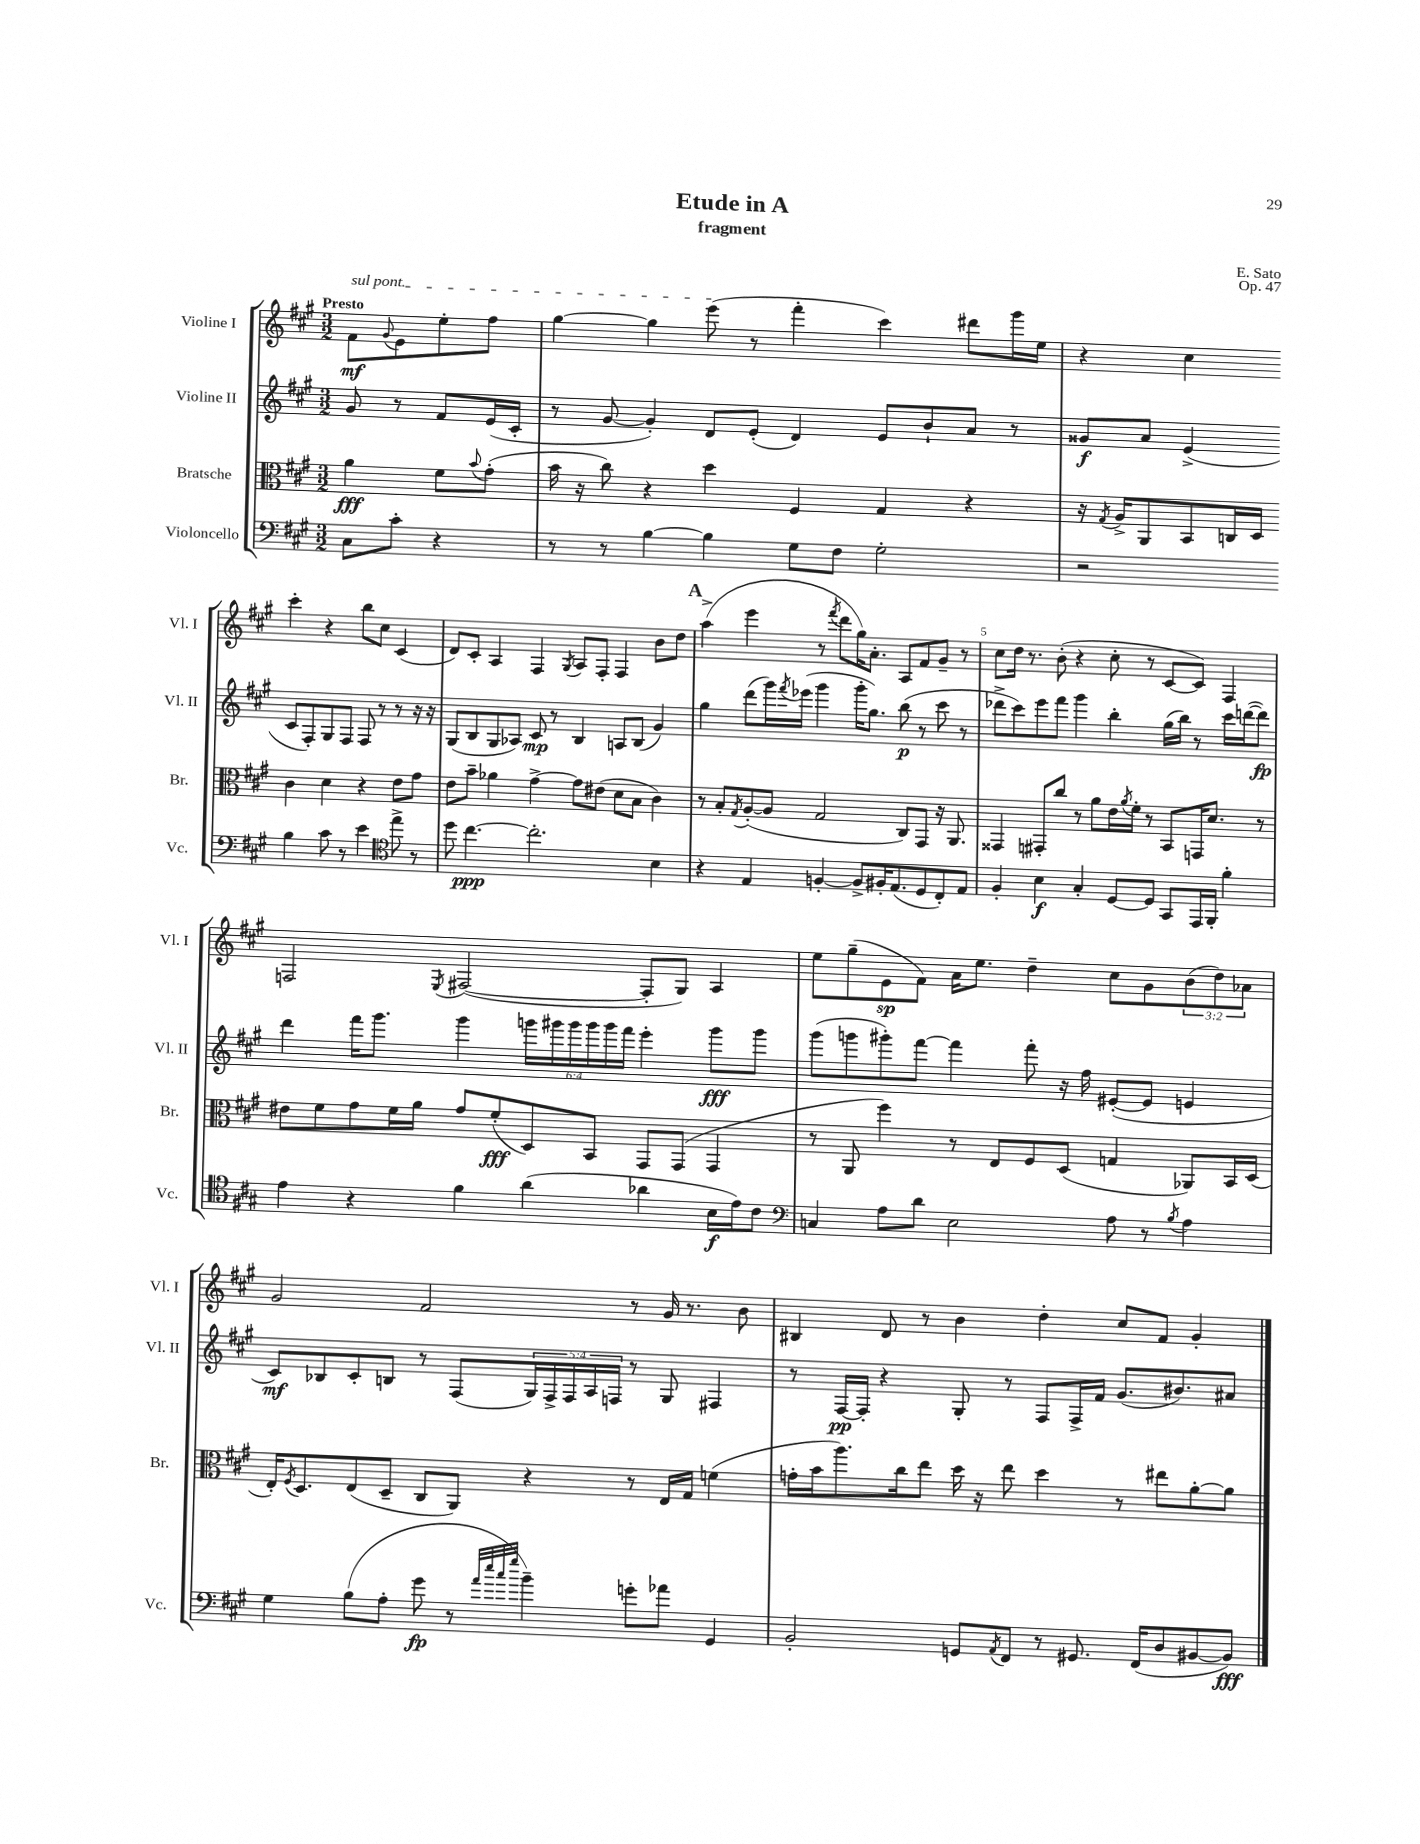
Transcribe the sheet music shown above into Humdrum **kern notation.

**kern	**kern	**kern	**kern
*staff4	*staff3	*staff2	*staff1
*clefF4	*clefC3	*clefG2	*clefG2
*k[f#c#g#]	*k[f#c#g#]	*k[f#c#g#]	*k[f#c#g#]
*M3/2	*M3/2	*M3/2	*M3/2
8C#	4a	8g#	8f#
.	.	.	8qqg#
8c#'	.	8r	8e
4r	8f#	8f#	8ee'
.	8qqb	.	.
.	(8g#'	(16e	8ff#
.	.	16c#'	.
=	=	=	=
8r	16b	8r	[4gg#
.	16r	.	.
8r	8cc#)	[8g#	.
[4B	4r	4g#'])	4gg#]
4B]	4dd	8d	(8eee
.	.	(8e'	8r
8G#	4F#	4d)	4fff#'
8F#	.	.	.
2G#'	4G#	8e	4ccc#)
.	.	8b`	.
.	4r	8a	8ddd#
.	.	8r	16ggg#
.	.	.	16ee
=	=	=	=
2r	16r	8g##	4r
.	8qG#	.	.
.	16A^	.	.
.	8AA	8a	.
.	8BB	(4e^	4cc#
.	16C	.	.
.	16D	.	.
4B	4c#	8c#	4ccc#'
.	.	8F#')	.
8c#	4d	8G#	4r
8r	.	8F#	.
4e	4r	8F#	8bb
.	.	8r	8cc#
*clefC4	*	*	*
8ee^	8e	8r	(4c#
8r	8g#	16r	.
.	.	16r	.
=	=	=	=
8dd	8e	(8G#	8d)
[4.cc#	8b~	8B	8c#'
.	4a-	8G#	4A
.	.	8A-)	.
2.cc#']	[4g#^	8c#	4F#
.	.	8r	.
.	.	.	8qG#
.	8g#]	4B	8A
.	(8e#	.	8F#'
.	8d	8A	4F#
.	8B	(8B	.
4B	4c#)	4g#)	8b
.	.	.	8dd
=	=	=	=
4r	8r	4gg#	(4aa^
.	8B'	.	.
.	8qG#	.	.
4E	([8A'	(8ddd	4eee
.	8A]	16ggg#)	.
.	.	8qfff#	.
.	.	(16eee-	.
[4F'	2G#	4ggg#	8r
.	.	.	8qfff#
.	.	.	8ddd
8F^]	.	16ggg#'	16gg#)
.	.	8.gg#)	8.a'
16F#'	.	.	.
(8.E	.	.	.
.	8C#)	(8bb	8A
8D	8GG#	8r	8f#
8C#')	16r	8ccc#	8g#~
.	8.AA	.	.
8E	.	8r	8r
=	=	=	=
4F#'	4GG##	8ddd-^	8cc#
.	.	8ccc#)	16dd
.	.	.	8.r
4B	8GG#'	8eee	.
.	8cc#	8fff#	(8b'
4G#'	8r	4ggg#	4r
.	8a	.	.
[8D	16e	4bb'	8cc#'
.	8qa	.	.
.	16f#'	.	.
8D]	8r	.	8r
8GG#	8BB	(16gg#	[8c#
.	.	16bb)	.
16EE	16GG	8r	8c#])
16FF#'	8.d	.	.
4f#'	.	16ccc#	4F#
.	.	([16ddd	.
.	8r	8ddd])	.
=	=	=	=
4e	8e#	4ddd	2F
.	8f#	.	.
4r	8g#	16fff#	.
.	.	8.ggg#	.
.	16f#	.	.
.	16a	.	.
.	.	.	8qE
4f#	8g#	4ggg#	([2F#
.	(8f#'	.	.
(4a	8D)	24ggg	.
.	.	24ggg#	.
.	.	24ggg#	.
.	8BB	24ggg#	.
.	.	24ggg#	.
.	.	24fff#	.
4a-	8GG#	4eee'	8F#']
.	(8GG#	.	8G#)
16B	4GG#	8ggg#	4A
16e)	.	.	.
8c#	.	8ggg#	.
=	=	=	=
*clefF4	*	*	*
4C	8r	(8ggg#	8ee
.	8AA	8ggg	(8gg#~
8A	4ff#)	8ggg#')	8e
8d	.	[8fff#	8f#)
2E	8r	4fff#]	16a
.	.	.	8.ee
.	8E	.	.
.	8F#	8fff#'	4dd~
.	(8D	16r	.
.	.	16ff#	.
8A	4G	([8e#'	8cc#
8r	.	8e#]	8g#
8qB	.	.	.
4A	8AA-)	4e	(12b
.	.	.	12dd)
.	16BB	.	.
.	.	.	12a-
.	(16D	.	.
=	=	=	=
4G#	16E')	8c#)	2g#
.	8qF#	.	.
.	8.D	.	.
.	.	8B-	.
(8B	(8E	8c#'	.
8A'	8D~	8B	.
8g#	8C#	8r	2f#
8r	8AA)	(8F#	.
32qqa	.	.	.
32qqee	.	.	.
32qqcc#	.	.	.
32qqgg#	.	.	.
4b~)	4r	20G#)	.
.	.	20F#^	.
.	.	20F#	.
.	.	20A	.
.	.	20F	.
8g'	8r	8r	8r
8a-	16E	8G#	16g#
.	16G#	.	8.r
4GG#	(4f	4F#	.
.	.	.	8b
=	=	=	=
2BB'	16g'	8r	4B#
.	16b	.	.
.	8.aa)	[16F#	.
.	.	16F#']	.
.	.	4r	8d
.	16cc#	.	.
.	8ee	.	8r
8GG	16dd	8G#'	4b
.	16r	.	.
8qAA	.	.	.
8FF#	8ee	8r	.
8r	4dd	8F#	4dd'
8.GG#	.	16F#^	.
.	.	16f#	.
.	8r	(8.g#	8cc#
(16FF#	.	.	.
8D	8ee#	.	8f#
.	.	8.b#)	.
[8BB#	[8a'	.	4g#'
8BB#])	8a]	8a#	.
==	==	==	==
*-	*-	*-	*-
